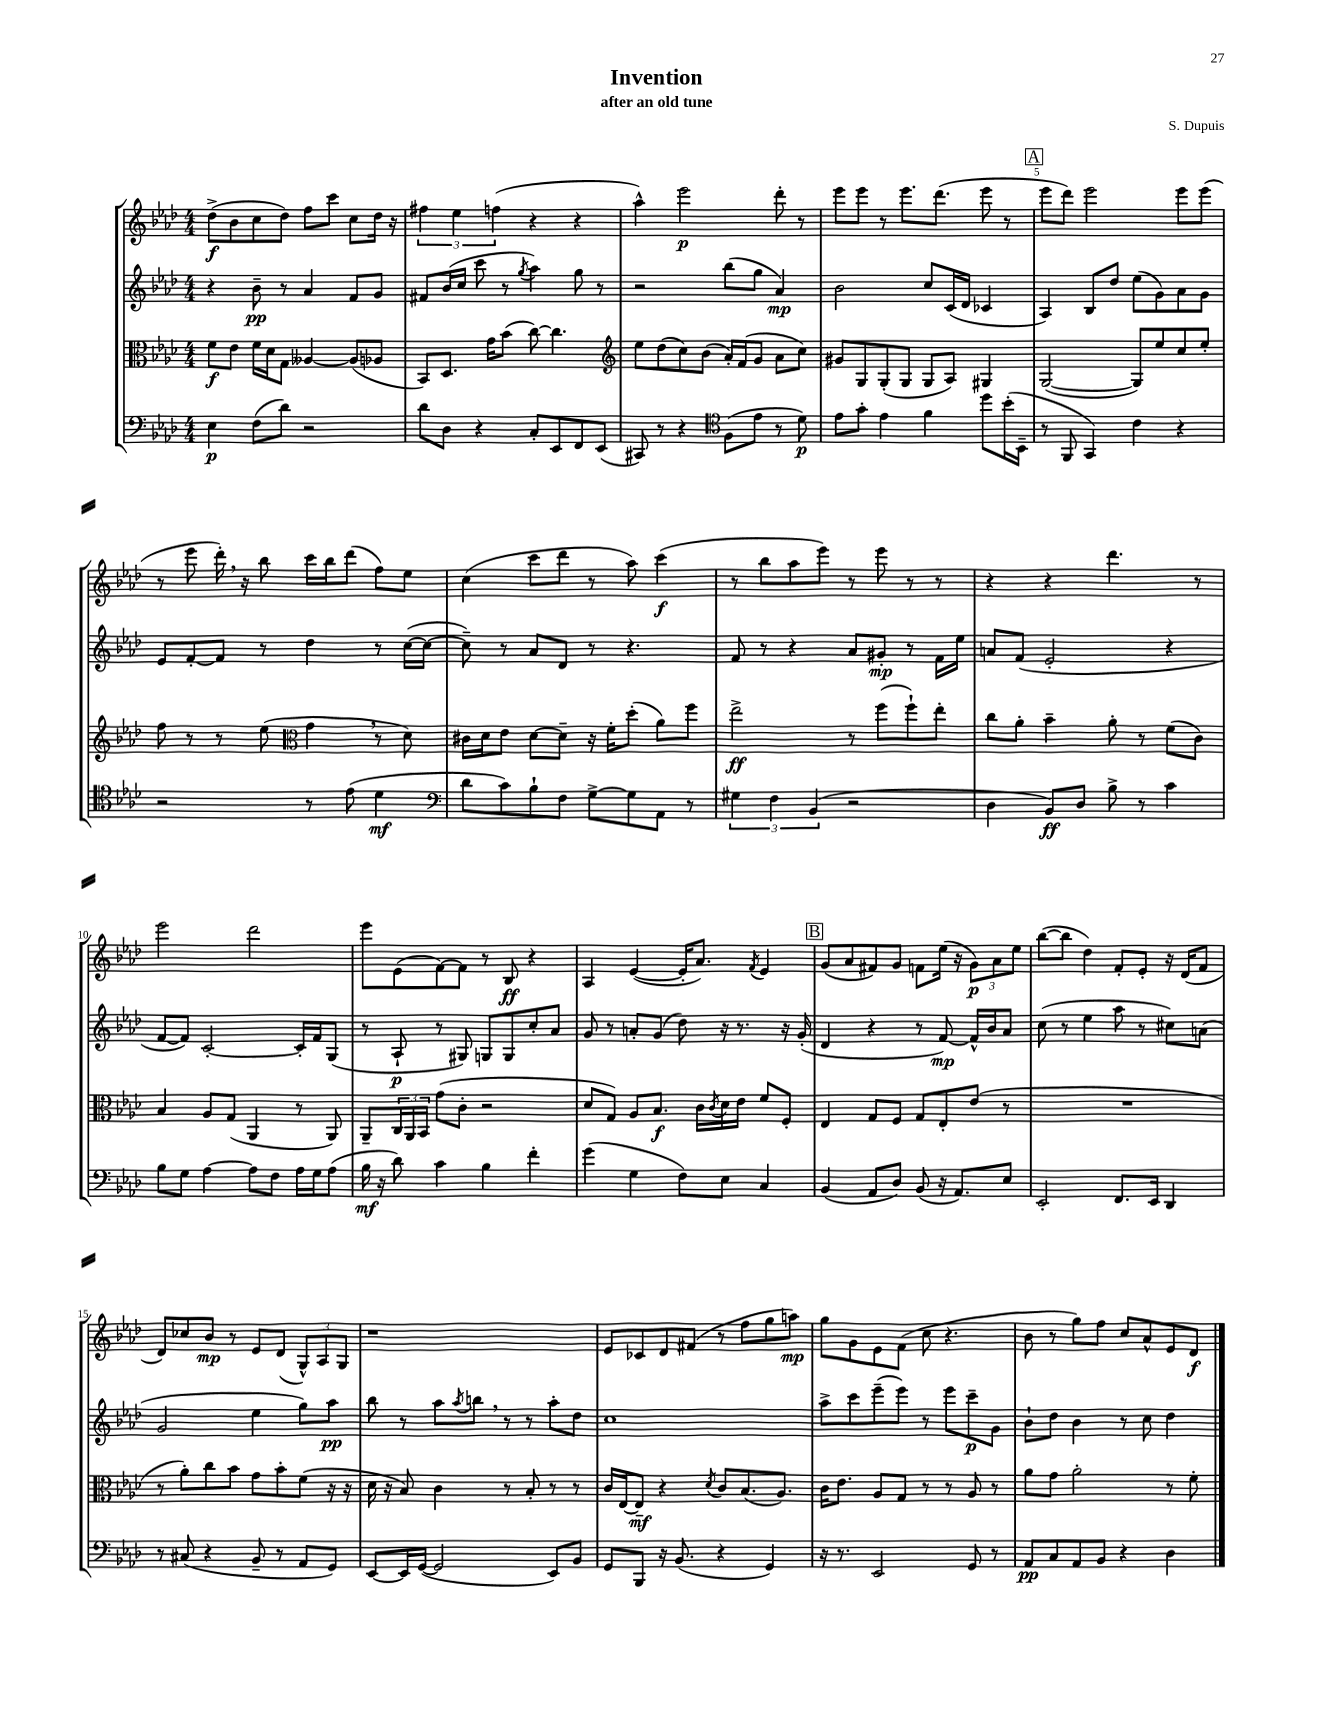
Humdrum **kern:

**kern	**kern	**kern	**kern
*staff4	*staff3	*staff2	*staff1
*clefF4	*clefC3	*clefG2	*clefG2
*k[b-e-a-d-]	*k[b-e-a-d-]	*k[b-e-a-d-]	*k[b-e-a-d-]
*M4/4	*M4/4	*M4/4	*M4/4
4E-	8f	4r	(8dd-^
.	8e-	.	8b-
(8F	16f	8b-~	8cc
.	16d-	.	.
8d-)	8G	8r	8dd-)
2r	[4A--	4a-	8ff
.	.	.	8ccc
.	(8A--]	8f	8cc
.	8A-	8g	16dd-
.	.	.	16r
=	=	=	=
8d-	8BB-)	8f#	6ff#
8D-	8.D-	(16b-	.
.	.	.	6ee-
.	.	16cc	.
4r	.	8ccc	.
.	16g	.	.
.	.	.	(6ff
.	(8b-	8r	.
.	.	8qgg	.
8C'	[8cc)	4aa-)	4r
8EE-	4.cc]	.	.
8FF	.	8gg	4r
(8EE-	.	8r	.
=	=	=	=
*	*clefG2	*	*
8CC#)	8ee-	2r	4aa-^^)
8r	(8dd-	.	.
4r	8cc)	.	2eee-
.	(8b-	.	.
*clefC4	*	*	*
(8F	16a-')	(8bb-	.
.	(16f	.	.
8e-	8g	8gg	.
8r	8a-	4a-)	8ddd-'
8d-)	8cc)	.	8r
=	=	=	=
8e-	8g#	2b-	8eee-
8g'	8G	.	8eee-
4e-	(8G'	.	8r
.	8G	.	8.eee-
4f	8G	8cc	.
.	.	.	(8.ddd-
.	8A-)	(16c	.
.	.	16d-	.
8dd-	4G#	4c-	8eee-
(16b-'	.	.	8r
16BB-~	.	.	.
=	=	=	=
8r	([2G	4A-)	8eee-
8FF	.	.	8ddd-)
4GG)	.	8B-	2eee-
.	.	8dd-	.
4c	8G])	(8ee-	.
.	8ee-	8g)	.
4r	8cc	8a-	8eee-
.	8ee-'	8g	(8eee-
=	=	=	=
2r	8ff	8e-	8r
.	8r	[8f'	8eee-
.	8r	8f]	16ddd-')
.	.	.	16r
.	(8ee-	8r	8bb-
*	*clefC3	*	*
8r	4g	4dd-	16ccc
.	.	.	16bb-
(8e-	.	.	(8ddd-
4d-	8r	8r	8ff)
.	8d-)	([16cc	8ee-
.	.	16cc_	.
=	=	=	=
*clefF4	*	*	*
8d-	16c#	8cc~])	(4cc
.	16d-	.	.
8c)	8e-	8r	.
8B-`	[8d-	8a-	8ccc
8F	8d-~]	8d-	8ddd-
[8G^	16r	8r	8r
.	16f'	.	.
8G]	(8dd-'	4.r	8aa-)
8AA-	8a-)	.	(4ccc
8r	8ff	.	.
=	=	=	=
6G#	2ee-^	8f	8r
.	.	8r	8bb-
6F	.	.	.
.	.	4r	8aa-
(6BB-	.	.	.
.	.	.	8eee-)
2r	8r	8a-	8r
.	(8ff	8g#'	8eee-
.	8ff`)	8r	8r
.	8ee-'	16f	8r
.	.	16ee-	.
=	=	=	=
4D-	8cc	8a	4r
.	8a-'	(8f	.
8BB-)	4b-~	2e-'	4r
8D-	.	.	.
8B-^	8a-'	.	4.ddd-
8r	8r	.	.
4c	(8f	4r	.
.	8c)	.	8r
=	=	=	=
8B-	4B-	[8f	2eee-
8G	.	8f])	.
[4A-	8A-	[2c'	.
.	(8G	.	.
8A-]	4AA-	.	2ddd-
8F	.	.	.
16A-	8r	16c']	.
16G	.	16f	.
(8A-	8AA-)	(8G	.
=	=	=	=
16B-	8AA-~	8r	8eee-
16r	.	.	.
8d-)	24C	8A-`	(8e-
.	24AA-	.	.
.	24BB-	.	.
4c	(8g	8r	[8f)
.	8c'	8G#)	8f]
4B-	2r	8G	8r
.	.	8G	8B-
4f'	.	8cc'	4r
.	.	8a-	.
=	=	=	=
(4g	8d-	8g	4A-
.	8G)	8r	.
4G	8A-	8a'	([4e-
.	8.B-	(8g	.
8F)	.	8dd-)	16e-']
.	16c	.	8.a-)
.	8qc	.	.
8E-	16d-	16r	.
.	16e-	8.r	.
.	.	.	8qf
4C	8f	.	4e-
.	8F'	16r	.
.	.	(16g'	.
=	=	=	=
(4BB-	4E-	4d-	(8g
.	.	.	8a-
8AA-	8G	4r	8f#)
8D-)	8F	.	8g
(8BB-	8G	8r	8f
16r	8E-'	[8f)	(16ee-
8.AA-)	.	.	16r
.	(8e-	16f^^]	12g)
.	.	16b-	.
.	.	.	12a-
8E-	8r	8a-	.
.	.	.	12ee-
=	=	=	=
2EE-'	1r	(8cc	([8bb-
.	.	8r	8bb-]
.	.	4ee-	4dd-)
8.FF	.	8aa-	8f'
.	.	8r	8e-'
16EE-	.	.	.
4DD-	.	8cc#)	16r
.	.	.	(16d-
.	.	(8a	8f
=	=	=	=
8r	8r	2g	8d-)
(8C#	8a-')	.	8cc-
4r	8cc	.	8b-
.	8b-	.	8r
8BB-~	8g	4ee-	8e-
8r	8b-'	.	(8d-
8AA-	(8f	8gg)	12G^^)
.	.	.	12A-
8GG)	16r	8aa-	.
.	.	.	12G
.	16r	.	.
=	=	=	=
[8EE-	16d-	8bb-	1r
.	16r	.	.
16EE-]	8B-)	8r	.
([16GG	.	.	.
2GG]	4c	8aa-	.
.	.	8qaa-	.
.	.	8bb	.
.	8r	8r	.
.	8B-'	8r	.
8EE-)	8r	8aa-'	.
8BB-	8r	8dd-	.
=	=	=	=
8GG	16c	1cc	8e-
.	[16E-	.	.
8BBB-	8E-~]	.	8c-
16r	4r	.	8d-
(8.BB-	.	.	.
.	.	.	(8f#
.	8qd-	.	.
4r	8c	.	8r
.	(8.B-	.	8ff
4GG)	.	.	8gg
.	8.A-)	.	.
.	.	.	8aa)
=	=	=	=
16r	16c	8aa-^	8gg
8.r	8.e-	.	.
.	.	8ccc	8g
2EE-	8A-	(8eee-~	8e-
.	8G	8eee-)	(8f
.	8r	8r	8cc
.	8r	8eee-	4.r
8GG	8A-	8ccc~	.
8r	8r	8g	.
=	=	=	=
8AA-	8a-	8b-`	8b-
8C	8g	8dd-	8r
8AA-	2a-'	4b-	8gg)
8BB-	.	.	8ff
4r	.	8r	8cc
.	.	8cc	8a-^^
4D-	8r	4dd-	8e-
.	8f'	.	8d-
==	==	==	==
*-	*-	*-	*-
